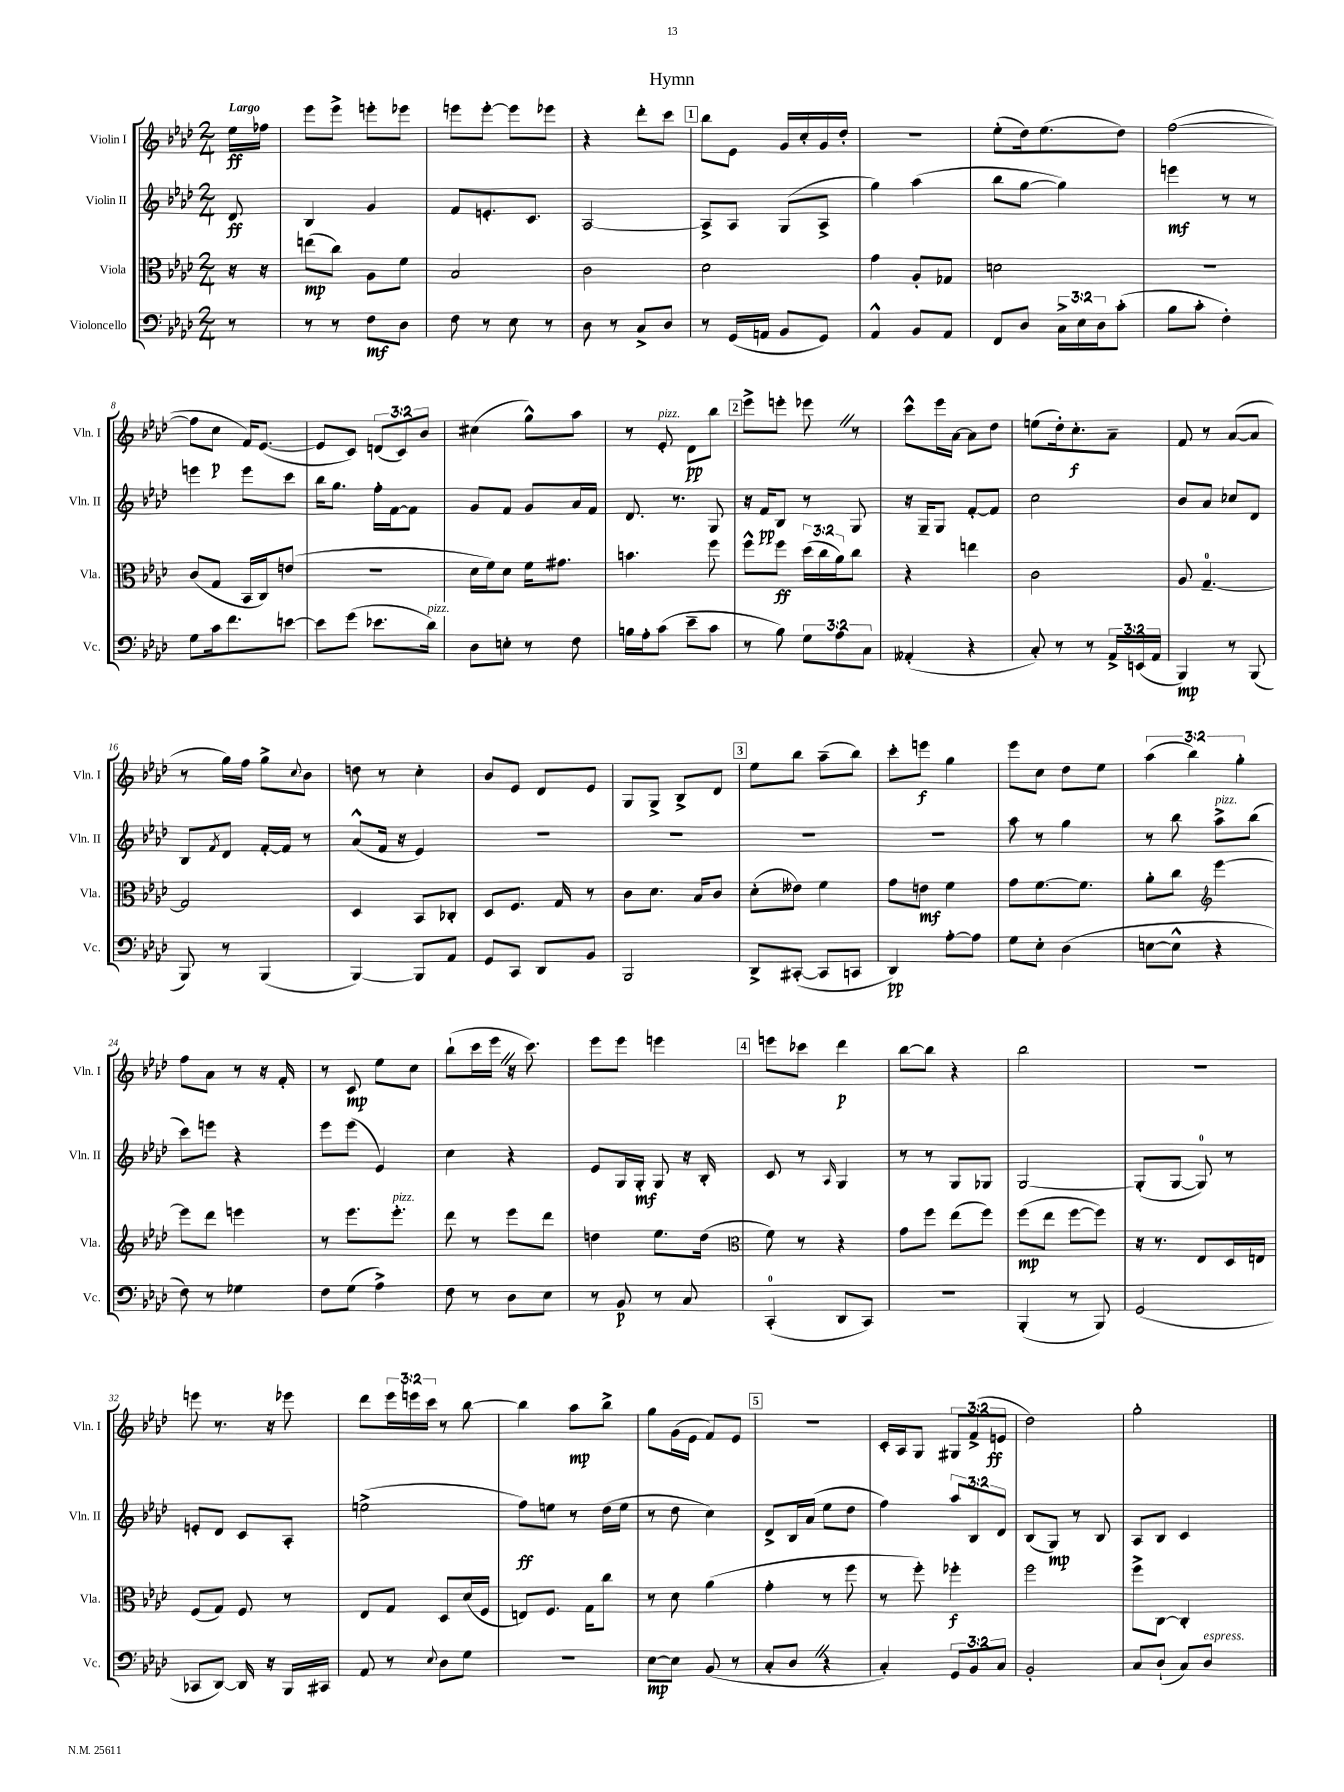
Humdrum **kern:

**kern	**kern	**kern	**kern
*staff4	*staff3	*staff2	*staff1
*clefF4	*clefC3	*clefG2	*clefG2
*k[b-e-a-d-]	*k[b-e-a-d-]	*k[b-e-a-d-]	*k[b-e-a-d-]
*M2/4	*M2/4	*M2/4	*M2/4
8r	16r	8d-	16ee-
.	16r	.	16ff-
=	=	=	=
8r	(8ee	4B-	8eee-
8r	8cc)	.	8eee-^
8F	8A-	4g	8eee'
8D-	8f	.	8eee-
=	=	=	=
8F	2B-	8f	8eee
8r	.	8.e'	[8eee'
8E-	.	.	8eee]
.	.	8.c	.
8r	.	.	8eee-
=	=	=	=
8D-	2c	[2A-	4r
8r	.	.	.
8C^	.	.	8ddd-'
8D-	.	.	8ccc
=	=	=	=
8r	2d-	8A-^]	8bb-
(16GG	.	8A-	8e-
16AA	.	.	.
8BB-	.	(8G	16g
.	.	.	16cc'
8GG)	.	8A-^	16g
.	.	.	16dd-'
=	=	=	=
4AA-^^	4g	4gg)	2r
8BB-	8A-'	(4aa-	.
8AA-	8G-	.	.
=	=	=	=
8FF	2d	8bb-	(8ee-'
8D-	.	[8gg	16dd-)
.	.	.	(8.ee-
24C^	.	4gg])	.
24E-	.	.	.
24D-	.	.	.
(8c'	.	.	8dd-)
=	=	=	=
8B-	2r	4eee	([2ff
8c'	.	.	.
4F')	.	8r	.
.	.	8r	.
=	=	=	=
8G	(8c	4eee	8ff]
16c	8G	.	8cc
8.f	.	.	.
.	16BB-	8eee	16f)
.	16C)	.	([8.e-
[8e	(8e	8ccc	.
=	=	=	=
8e]	2r	16bb-	8e-]
.	.	8.gg	.
(8g	.	.	8c)
8.e-	.	16ff'	(12d
.	.	[16f	.
.	.	.	12c)
.	.	8f]	.
.	.	.	12b-
16d-)	.	.	.
=	=	=	=
8D-	16d-	8g	(4cc#
.	16f)	.	.
8E'	8d-	8f	.
8r	16f	8g	8gg^^)
.	8.g#	.	.
8F	.	16a-	8aa-
.	.	16f	.
=	=	=	=
16B	4.b	8.d-	8r
16A-'	.	.	.
(8c	.	.	8e-'
.	.	8.r	.
8e-~	.	.	8d-
8c	8ff	8G	8bb-
=	=	=	=
8r	8ff^^	16r	8eee-^
.	.	16f	.
8B-)	8ff	8B-	8eee'
12G	(24dd-	8r	8eee-
.	24cc	.	.
12A-	24a-)	.	.
.	8cc	8G	8r
12C	.	.	.
=	=	=	=
(4AA--'	4r	16r	8ccc^^
.	.	16G~	.
.	.	8G	16eee-
.	.	.	[16a-
4r	4ee	[8f'	8a-]
.	.	8f]	8dd-
=	=	=	=
8C')	2c	2cc	(8ee
8r	.	.	16dd-')
.	.	.	8.cc'
8r	.	.	.
24AA-^	.	.	8a-~
(24EE	.	.	.
24AA-	.	.	.
=	=	=	=
4BBB-)	8A-	8b-	8f
.	[4.G~	8a-	8r
8r	.	8cc-	([8a-
(8BBB-	.	8d-	8a-]
=	=	=	=
8BBB-)	2G]	8B-	8r
.	.	8qf	.
8r	.	8d-	16gg)
.	.	.	16ff
(4BBB-	.	[16f'	8gg^
.	.	16f]	.
.	.	.	8qqcc
.	.	8r	8b-
=	=	=	=
[4BBB-)	4D-	(8a-^^	8dd
.	.	16f	8r
.	.	16r	.
8BBB-]	8BB-	4e-)	4cc'
8AA-	8C-'	.	.
=	=	=	=
8GG	8D-	2r	8b-
8CC	8.F	.	8e-
8DD-	.	.	8d-
.	16G	.	.
8BB-	8r	.	8e-
=	=	=	=
2BBB-	8c	2r	8G
.	8.d-	.	8G^
.	.	.	8B-^
.	16B-	.	.
.	8c	.	8d-
=	=	=	=
8DD-^	(8d-'	2r	8ee-
([8CC#'	8e--)	.	8bb-
8CC#]	4f	.	(8aa-~
8CC	.	.	8bb-)
=	=	=	=
4DD-)	8g	2r	8ccc'
.	8e	.	8eee
[8A-'	4f	.	4gg
8A-]	.	.	.
=	=	=	=
8G	8g	8aa-	8eee-
8E-'	[8.f	8r	8cc
(4D-	.	4gg	8dd-
.	8.f]	.	.
.	.	.	8ee-
=	=	=	=
[8E	8a-'	8r	(6aa-
8E^^]	8cc	8bb-	.
.	.	.	6bb-)
*	*clefG2	*	*
4r	[4eee-	8aa-^	.
.	.	.	6gg'
.	.	(8bb-	.
=	=	=	=
8F)	8eee-]	8ccc)	8ff
8r	8ddd-	8eee	8a-
4G-	4eee	4r	8r
.	.	.	16r
.	.	.	16f'
=	=	=	=
8F	8r	8eee-	8r
(8G	8.eee-	(8eee-	8c
4A-^)	.	4e-)	8ee-
.	8.eee-'	.	.
.	.	.	8cc
=	=	=	=
8F	8ddd-	4cc	(8bb-`
8r	8r	.	16ccc
.	.	.	16eee-
8D-	8eee-	4r	16r
.	.	.	8.ccc)
8E-	8ddd-	.	.
=	=	=	=
8r	4dd	8e-	8eee-
8BB-	.	16G	8eee-
.	.	16G'	.
8r	8.ee-	8G	4eee
8C	.	16r	.
.	(16dd	16B-'	.
=	=	=	=
*	*clefC3	*	*
(4CC'	8f)	8c	8eee
.	8r	8r	8ccc-
.	.	16qqA-	.
8DD-	4r	4G	4ddd-
8CC)	.	.	.
=	=	=	=
2r	8g	8r	[8bb-
.	8ff	8r	8bb-]
.	(8ee-	8G	4r
.	8ff)	8G-	.
=	=	=	=
(4BBB-'	(8ff	[2G	2bb-
.	8ee-	.	.
8r	[8ff	.	.
8BBB-)	8ff])	.	.
=	=	=	=
(2GG	16r	(8G']	2r
.	8.r	.	.
.	.	[8G	.
.	8E-	8G])	.
.	16D-	8r	.
.	16E	.	.
=	=	=	=
8CC-	(8F	8e'	8eee
[8DD-)	8G)	8d-	8.r
16DD-]	8F	8c	.
16r	.	.	16r
16BBB-	8r	8A-'	8eee-
16CC#	.	.	.
=	=	=	=
8AA-	8E-	(2ee^	8ddd-
8r	8G	.	24eee-
.	.	.	24eee
.	.	.	24ccc
8qqE-	.	.	.
8D-	8D-	.	8r
8G	(16d-	.	[8bb-
.	16F	.	.
=	=	=	=
2r	8E)	8ff)	4bb-]
.	8.F	8ee	.
.	.	8r	8aa-
.	16G	.	.
.	8cc	(16dd-	8bb-^
.	.	16ee	.
=	=	=	=
[8E-	8r	8r	8gg
8E-]	8d-	8dd-	(16g
.	.	.	16e-
(8BB-	(4a-	4cc)	8f)
8r	.	.	8e-
=	=	=	=
8C'	4g'	8d-^	2r
8D-	.	16B-	.
.	.	(16a-	.
4r	8r	8ee-	.
.	8ff	8dd-	.
=	=	=	=
4C')	8r	4ff)	16c'
.	.	.	16A-
.	8ff')	.	8G
12GG	4ff-'	12aa-	12G#
12BB-	.	12B-	(12f^
12C	.	12d-	12e
=	=	=	=
2BB-'	2ff	(8B-	2dd-)
.	.	8G)	.
.	.	8r	.
.	.	8B-	.
=	=	=	=
8C	8ff^	8A-	2gg'
(8D-`	[8C	8B-	.
8C)	4C']	4c	.
8D-	.	.	.
==	==	==	==
*-	*-	*-	*-
